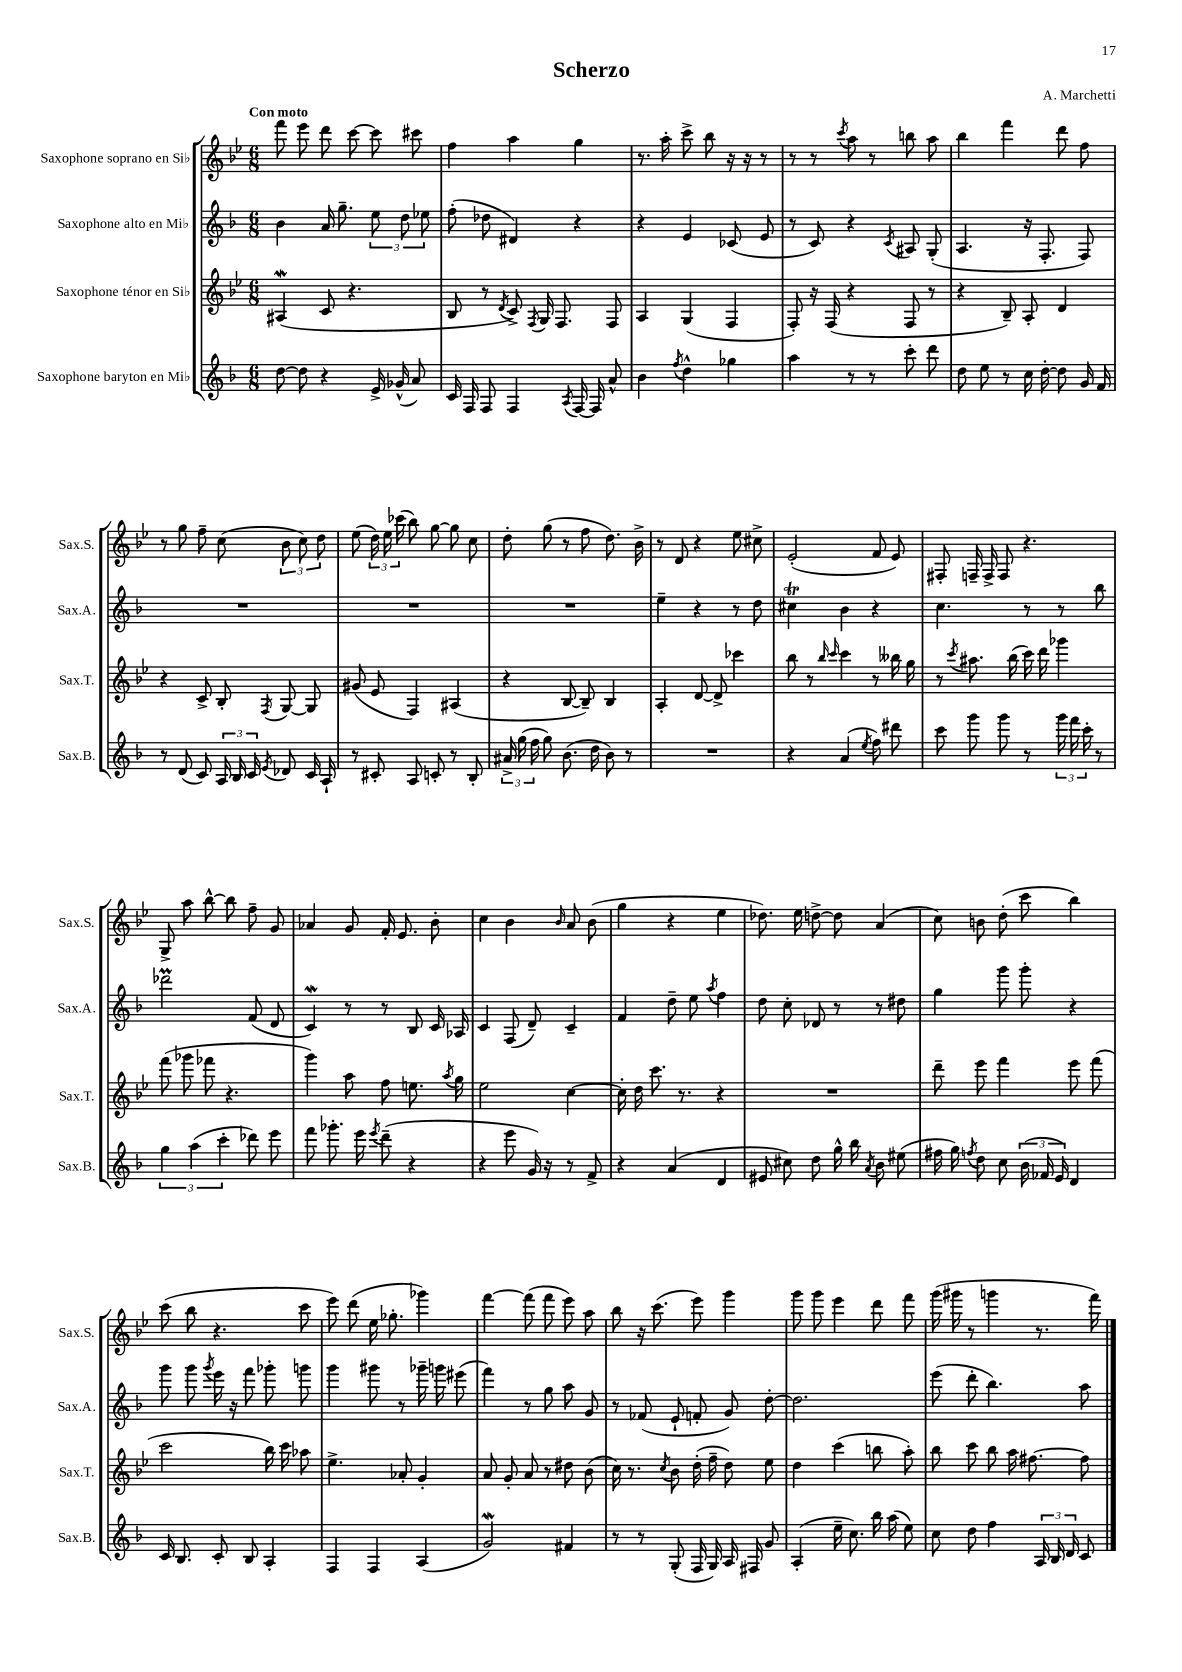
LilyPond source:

\header { title = "Scherzo" composer = "A. Marchetti" }
<<
\new StaffGroup <<
\new Staff = "s0" \with { instrumentName = "Saxophone soprano en Sib" shortInstrumentName = "Sax.S." } {
    \clef treble \key bes \major \numericTimeSignature \time 6/8 \tempo "Con moto"
    \autoBeamOff f'''8 ees'''8 d'''8 c'''8~ c'''8 cis'''8 |
    f''4 a''4 g''4 |
    r8. a''16-. c'''8-> bes''8 r16 r16 r8 |
    r8 r8 \acciaccatura { c'''8 } a''8 r8 b''8 a''8 |
    bes''4 f'''4 d'''8 f''8 |
    r8 g''8 f''8-- c''8( \tuplet 3/2 { bes'8 c''8) d''8 } |
    ees''8( \tuplet 3/2 { d''16) ees''16 ces'''16( } bes''8) g''8~ g''8 c''8 |
    d''8-. g''8( r8 f''8 d''8.) bes'16-> |
    r8 d'8 r4 ees''8 cis''8-> |
    ees'2-.( f'8 ees'8) |
    fis8-. f16-- f16-> f8 r4. |
    g8-> a''8 bes''8~-^ bes''8 f''8-- g'8 |
    aes'4 g'8 f'16-. ees'8. bes'8-. |
    c''4 bes'4 \grace { bes'16 } a'8 bes'8( |
    g''4 r4 ees''4 |
    des''8.) ees''16 d''8~-> d''8 a'4( |
    c''8) b'8 d''8-.( c'''8 bes''4) |
    c'''8( bes''8 r4. c'''8 |
    ees'''8) d'''8( ees''16 ges''8.-. ges'''4) |
    f'''4~ f'''8( f'''8 ees'''8) a''8 |
    bes''8 r16 c'''8.( ees'''8) g'''4 |
    g'''8 g'''8 ees'''4 d'''8 f'''8 |
    g'''16( gis'''16 r8 g'''4 r8. f'''16) \bar "|." |
}
\new Staff = "s1" \with { instrumentName = "Saxophone alto en Mib" shortInstrumentName = "Sax.A." } {
    \clef treble \key f \major \numericTimeSignature \time 6/8
    \autoBeamOff bes'4 a'16 g''8.-- \tuplet 3/2 { e''8 d''8 ees''8 } |
    f''8-.( des''8 dis'4) r4 |
    r4 e'4 ces'8( e'8 |
    r8 c'8) r4 \acciaccatura { c'8 } ais8 g8-.( |
    a4. r16 f8.-. f8) |
    R2. |
    R2. |
    R2. |
    e''4-- r4 r8 d''8 |
    cis''4\trill bes'4 r4 |
    c''4. r8 r8 bes''8 |
    des'''2\prall f'8( d'8 |
    c'4\mordent) r8 r8 bes8 c'16 aes16 |
    c'4 f8( d'8--) c'4-- |
    f'4 d''8-- e''8 \acciaccatura { a''8 } f''4 |
    d''8 c''8-. des'8 r8 r8 dis''8 |
    g''4 g'''8 g'''8-. r4 |
    g'''8 g'''8 \acciaccatura { g'''8 } e'''16 r16 f'''8 ges'''8-. g'''8 |
    g'''4 gis'''8 r8 ges'''16-- g'''16 eis'''8( |
    f'''4) r8 g''8 a''8 g'8 |
    r8 fes'8( e'8-! f'8-. g'8) d''8~-. |
    d''2. |
    e'''8( d'''8-. bes''4.) a''8 \bar "|." |
}
\new Staff = "s2" \with { instrumentName = "Saxophone ténor en Sib" shortInstrumentName = "Sax.T." } {
    \clef treble \key bes \major \numericTimeSignature \time 6/8
    \autoBeamOff ais4\mordent( c'8 r4. |
    bes8 r8 \acciaccatura { d'8 } c'8->) \acciaccatura { f8 } g16 f8. f8 |
    a4 g4( f4 |
    f8-.) r16 f16( r4 f8 r8 |
    r4 bes8--) a8-. d'4 |
    r4 c'8-> bes8-. \acciaccatura { f8 } g8~ g8 |
    gis'8( ees'8 f4) ais4( |
    r4 bes8~ bes8--) bes4 |
    a4-. d'8~ d'8-> ces'''4 |
    bes''8 r8 \grace { bes''16 c'''16 } c'''4 r8 beses''16 g''16 |
    r8 \acciaccatura { c'''8 } ais''8. bes''16( c'''16) d'''16 ges'''4 |
    f'''8( ges'''8 fes'''8 r4. |
    g'''4) a''8 f''8 e''8. \acciaccatura { a''8 } g''16 |
    ees''2 c''4~ |
    c''16-. d''16 c'''8. r8. r4 |
    R2. |
    d'''8-- ees'''8 f'''4 ees'''8 f'''8( |
    c'''2 bes''16) c'''16 aes''8 |
    ees''4.-> aes'8-. g'4-. |
    a'8 g'8-. a'8 r8 dis''8 bes'8( |
    c''16) r8. \acciaccatura { c''8 } bes'8 d''16-.( f''16-- d''8) ees''8 |
    d''4 c'''4( b''8 a''8-.) |
    bes''8 c'''8 bes''8 a''16 fis''8.~ fis''8 \bar "|." |
}
\new Staff = "s3" \with { instrumentName = "Saxophone baryton en Mib" shortInstrumentName = "Sax.B." } {
    \clef treble \key f \major \numericTimeSignature \time 6/8
    \autoBeamOff d''8~ d''8 r4 e'16-> ges'16-^( a'8) |
    c'16 f16 f8 f4 \acciaccatura { a8 } f16~ f16 a'8-^ |
    bes'4 \acciaccatura { f''8 } d''4-^ ges''4 |
    a''4 r8 r8 c'''8-. d'''8 |
    d''8 e''8 r8 c''16 d''16~-. d''8 g'16 f'16 |
    r8 d'8( c'8) \tuplet 3/2 { a16 bes16 c'16 } \acciaccatura { e'8 } des'8 c'16 a16-! |
    r8 cis'8-. a8 c'8-. r8 bes8-. |
    \tuplet 3/2 { ais'16-> g''16( f''16 } g''8) bes'8.( d''16 bes'8) r8 |
    R2. |
    r4 a'4( \acciaccatura { e''8 } f''8) dis'''8 |
    c'''8 g'''8 g'''8 r8 \tuplet 3/2 { g'''16 f'''16 c'''16-. } r8 |
    \tuplet 3/2 { g''4 a''4( c'''4-. } des'''8) e'''8 |
    f'''8 ges'''8.-. e'''16 \acciaccatura { e'''8 } d'''8--( r4 |
    r4 e'''8 g'16) r16 r8 f'8-> |
    r4 a'4( d'4 |
    eis'8 cis''8) d''8 g''16-^ bes''16 \acciaccatura { a'8 } bes'8 eis''8( |
    fis''16 g''16) \acciaccatura { f''8 } d''8 c''8 \tuplet 3/2 { bes'16( fes'16 e'16) } d'4 |
    c'16 bes8. c'8-. bes8 a4-. |
    f4 f4 a4( |
    g'2\mordent) fis'4 |
    r8 r8 g8-.( f16 g16) a16 fis16 g'8 |
    a4-.( e''16-- c''8.) bes''16 a''16( e''8) |
    c''8 d''8 f''4 \tuplet 3/2 { a16 bes16 d'16 } c'8 \bar "|." |
}
>>
>>
\layout { \context { \Score \remove "Bar_number_engraver" } }
